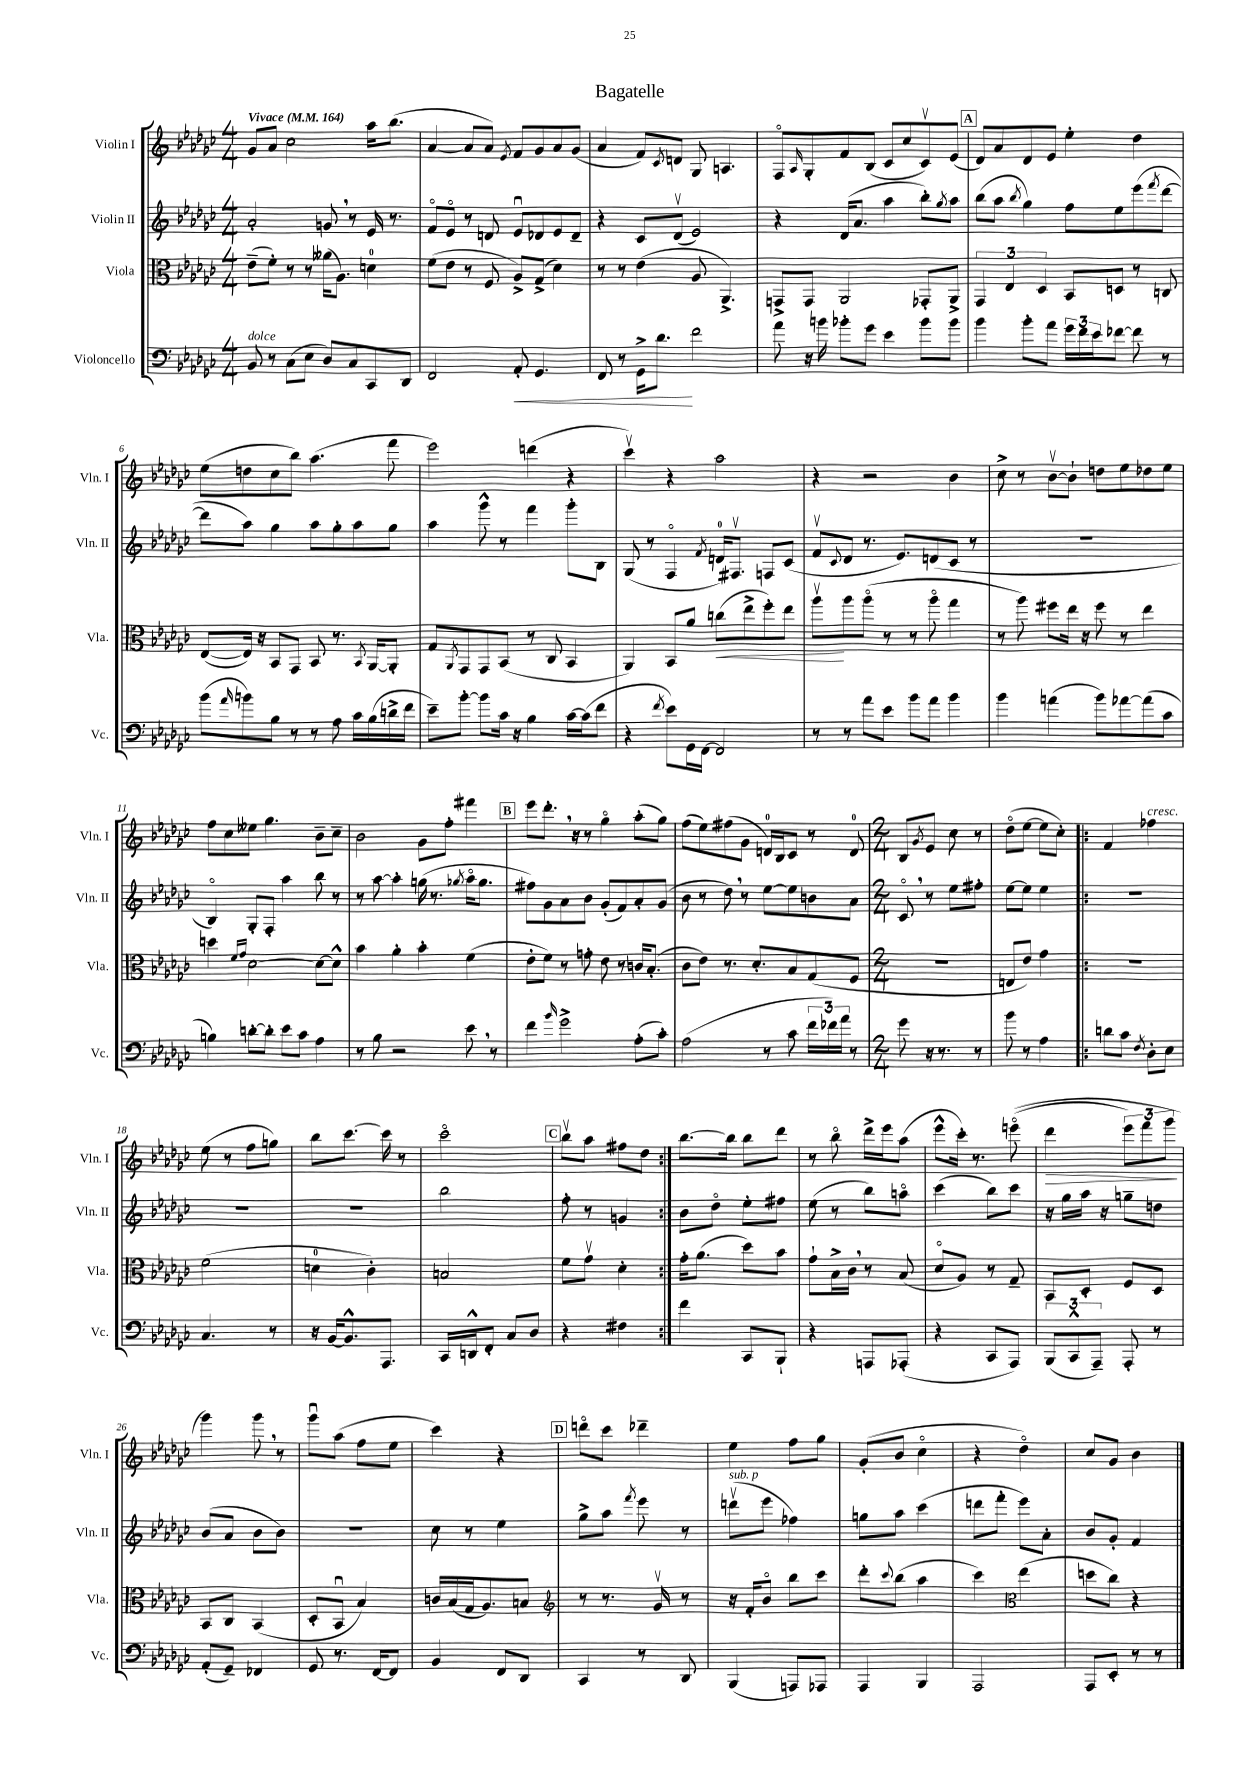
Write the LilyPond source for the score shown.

\header { title = "Bagatelle" }
<<
\new StaffGroup <<
\new Staff = "s0" \with { instrumentName = "Violin I" shortInstrumentName = "Vln. I" } {
    \clef treble \key ges \major \numericTimeSignature \time 4/4 \tempo "Vivace" 4 = 164
    ges'8 aes'8 ces''2 aes''16 bes''8.( |
    aes'4~ aes'8 aes'8) \acciaccatura { ees'8 } f'8 ges'8 aes'8 ges'8( |
    aes'4 f'8) \acciaccatura { ces'8 } d'8 ges8 a4. |
    f8\flageolet \grace { aes16 } ges8-. f'8 bes8( ces'8 ces''8 ces'8\upbow) ees'8( |
    \mark \markup { \box "A" } des'8) aes'8 des'8 ees'8 ees''4-. des''4 |
    ees''8( d''8 ces''8 bes''8) aes''4.( f'''8 |
    ees'''2) d'''4( r4 |
    ces'''4\upbow) r4 aes''2 |
    r4 r2 bes'4 |
    ces''8-> r8 bes'8~\upbow bes'8-! d''8 ees''8 des''8 ees''8 |
    f''8 ces''8 eeses''8 ges''4. bes'8-- ces''8-- |
    bes'2 ges'8 f''8-. fis'''4 |
    \mark \markup { \box "B" } ees'''8 des'''8.-. \breathe r16 r8 ges''4\flageolet aes''8-.( ges''8) |
    f''8( ees''8) fis''8( ges'8 d'16-0) bes16 ces'8 r8 d'8-0 |
    \numericTimeSignature \time 2/4 bes8 \acciaccatura { ges'8 } ees'8 ces''8 r8 |
    des''8\flageolet( ees''8~ ees''8 ces''8-.) |
    \repeat volta 2 { f'4 fes''4^\markup { \italic "cresc." } |
    ees''8( r8 f''8 g''8) |
    bes''8 ces'''8.~ ces'''16 r8 |
    ces'''2\flageolet |
    \mark \markup { \box "C" } bes''8\upbow aes''8 fis''8 des''8 | }
    bes''8.~ bes''16 bes''8 des'''8 |
    r8 bes''8\flageolet des'''16-> ees'''16 aes''8( |
    ees'''8-^ ces'''16-.) r8. e'''8\flageolet(\( |
    des'''4\> \tuplet 3/2 { ees'''8) f'''8 ges'''8\! } |
    ges'''4\) ges'''8 \breathe r8 |
    ges'''8\downbow aes''8( f''8 ees''8 |
    ces'''4) r4 |
    \mark \markup { \box "D" } d'''8\flageolet ces'''8 des'''4-- |
    ees''4 f''8 ges''8 |
    ges'8-.( bes'8 ces''4\flageolet |
    r4 des''4\flageolet) |
    ces''8 ges'8 bes'4 \bar "|." |
}
\new Staff = "s1" \with { instrumentName = "Violin II" shortInstrumentName = "Vln. II" } {
    \clef treble \key ges \major \numericTimeSignature \time 4/4
    aes'2-. g'8 \breathe r8 ees'16 r8. |
    f'8\flageolet ees'8\flageolet r8 d'8 ees'8\downbow des'8 ees'8 des'8-- |
    r4 ces'8 des'8\upbow( ees'2) |
    r4 des'16( aes'8. aes''4 bes''8-.) \acciaccatura { ges''8 } aes''8 |
    \mark \markup { \box "A" } bes''8( aes''8 \acciaccatura { bes''8 } ges''4) f''8 ees''8 ees'''8( \acciaccatura { f'''8 } des'''8~ |
    des'''8 aes''8) ges''4 aes''8 ges''8-. aes''8 ges''8 |
    aes''4 ges'''8-^ r8 f'''4 ges'''8-. bes8 |
    ges8( r8 f4\flageolet \acciaccatura { f'8 } d'16-0) fis8.\upbow f8 ces'8( |
    f'8\upbow \appoggiatura { ces'8 } des'8 r8. ees'8.) d'8( ces'8 r8 |
    R1 |
    bes4\flageolet) ges8-. f8-. aes''4 bes''8 r8 |
    r8 aes''8~ aes''4-. g''16( r8. \acciaccatura { ges''8 } aes''16\flageolet ges''8. |
    \mark \markup { \box "B" } fis''8) ges'8 aes'8 bes'8 ges'8-.( f'8) aes'8-. ges'8( |
    bes'8 r8 des''8) \breathe r8 ees''8~ ees''8 b'8 aes'8 |
    \numericTimeSignature \time 2/4 ces'8\flageolet \breathe r8 ees''8 fis''8-. |
    ees''8~ ees''8 ees''4 |
    \repeat volta 2 { R2 |
    R2 |
    R2 |
    bes''2 |
    \mark \markup { \box "C" } f''8-. r8 g'4 | }
    bes'8 des''8\flageolet ees''8-. fis''8 |
    ees''8( r8 bes''8) a''8\flageolet |
    ces'''4( bes''8) ces'''8 |
    r16 ges''16 aes''16 r16 g''8-- d''8 |
    bes'8( aes'8 bes'8 bes'8) |
    R2 |
    ces''8 r8 ees''4 |
    \mark \markup { \box "D" } ges''8-> aes''8 \acciaccatura { f'''8 } ees'''8 r8 |
    d'''8\upbow^\markup { \italic "sub. p" }( ees'''8 fes''4) |
    g''8 aes''8 ces'''4( |
    d'''8 f'''8-. ees'''8) aes'8-. |
    bes'8 ges'8-. f'4 \bar "|." |
}
\new Staff = "s2" \with { instrumentName = "Viola" shortInstrumentName = "Vla." } {
    \clef alto \key ges \major \numericTimeSignature \time 4/4
    ees'8--( f'8-.) r8 r8 aeses'16( aes8.) d'4-0 |
    f'8( ees'8 r8 f8 aes8->) ges8->( des'4) |
    r8 r8 ees'4( aes8 aes,4.->) |
    g,8-> g,8 aes,2 ges,8-. aes,8-> |
    \mark \markup { \box "A" } \tuplet 3/2 { ges,4 ees4 des4 } bes,8 d8 r8 c8 |
    ees8~( ees16) r16 bes,8 ges,8 bes,8 r8. \acciaccatura { bes,8 } aes,16~ aes,8-. |
    ges8 \acciaccatura { aes,8 } ges,8 ges,8 bes,8( r8 ces8 bes,4 |
    aes,4) bes,8 aes'8 c''8\<( ees''8-> f''8-.) ees''8 |
    aes''8\upbow\! aes''8 aes''8\flageolet( r8 r8 aes''8\flageolet ges''4 |
    r8 aes''8) fis''8 ees''16 r16 fis''8 r8 ees''4 |
    d''4 \grace { f'16 ges'16 } des'2~ des'8~ des'8-^ |
    bes'4 aes'4-. bes'4-. f'4( |
    \mark \markup { \box "B" } ees'8-. f'8) r8 g'8-. ees'8 r8 c'16 bes8.-.( |
    ces'8 ees'8) r8. des'8.-. bes8 ges8( f8 |
    \numericTimeSignature \time 2/4 R2 |
    e8 ees'8) ges'4 |
    \repeat volta 2 { R2 |
    f'2( |
    d'4-0 ces'4-.) |
    b2 |
    \mark \markup { \box "C" } f'8 ges'8\upbow des'4-. | }
    ges'16-. aes'8.( des''8) bes'8 |
    ges'8-! bes16-> ces'16 \breathe r8 bes8( |
    des'8\flageolet aes8) r8 ges8-- |
    bes,8 des8-. f8 des8 |
    bes,8 ces8 bes,4( |
    des8-. bes,8\downbow bes4) |
    c'16 bes16( ges16 aes8.) b8 |
    \mark \markup { \box "D" } \clef treble r8 r8. ges'16\upbow r8 |
    r16 f'16-. bes'8\flageolet bes''8 ces'''8 |
    des'''8-. \appoggiatura { ces'''8 } bes''8( aes''4 |
    ces'''4) \clef alto ees''4( |
    d''8 ces''8) r4 \bar "|." |
}
\new Staff = "s3" \with { instrumentName = "Violoncello" shortInstrumentName = "Vc." } {
    \clef bass \key ges \major \numericTimeSignature \time 4/4
    bes,8^\markup { \italic "dolce" } r8 ces8( ees8 des8) ces8 ces,8 des,8 |
    f,2 aes,8-.\< ges,4. |
    f,8 r8 ges,16-> des'8.\! f'2 |
    aes'8 r16 b'16 bes'8-. ges'8 ees'4 bes'8 bes'8 |
    \mark \markup { \box "A" } bes'4 bes'8-. aes'8 \tuplet 3/2 { ges'16 f'16 ees'16 } fes'8~ fes'8 r8 |
    bes'8( \grace { aes'16 } b'8) bes8 r8 r8 aes8 ces'16 bes16( d'16-> f'16 |
    ees'8--) bes'8~-. bes'8 ces'16 r16 bes4 ces'16~ ces'16( f'8 |
    r4 \acciaccatura { f'8 } ees'8) ges,16 f,16~ f,2 |
    r8 r8 aes'8 ees'8 bes'8 aes'8 bes'4 |
    bes'4 a'4( bes'8) aes'8~ aes'8( ces'8 |
    b4) d'8~-. d'8-. ees'8 ces'8 aes4 |
    r8 bes8 r2 ees'8 \breathe r8 |
    \mark \markup { \box "B" } f'4 \grace { bes'16 } ges'2-> aes8-.( ces'8-.) |
    aes2( r8 ces'8 \tuplet 3/2 { f'16 fes'16) aes'16 } r8 |
    \numericTimeSignature \time 2/4 ges'8 r16 r8. r8 |
    bes'8 r8 aes4 |
    \repeat volta 2 { d'8 ces'8 \acciaccatura { f8 } des8-. ees8 |
    ces4. r8 |
    r16 bes,16~ bes,8.-^ aes,,8. |
    ces,16 d,16-^ f,8-. ces8 des8 |
    \mark \markup { \box "C" } r4 fis4 | }
    f'4 ces,8 bes,,8-! |
    r4 a,,8 aes,,8-.( |
    r4 ces,8 aes,,8) |
    \tuplet 3/2 { bes,,8( ces,8-^ aes,,8--) } aes,,8-. r8 |
    aes,8-.( ges,8--) fes,4 |
    ges,8 r8. f,16~ f,8 |
    bes,4 f,8 des,8 |
    \mark \markup { \box "D" } ces,4 r8 des,8 |
    bes,,4( a,,8) aes,,8 |
    aes,,4 bes,,4 |
    aes,,2 |
    aes,,8 ees,8-. r8 r8 \bar "|." |
}
>>
>>
